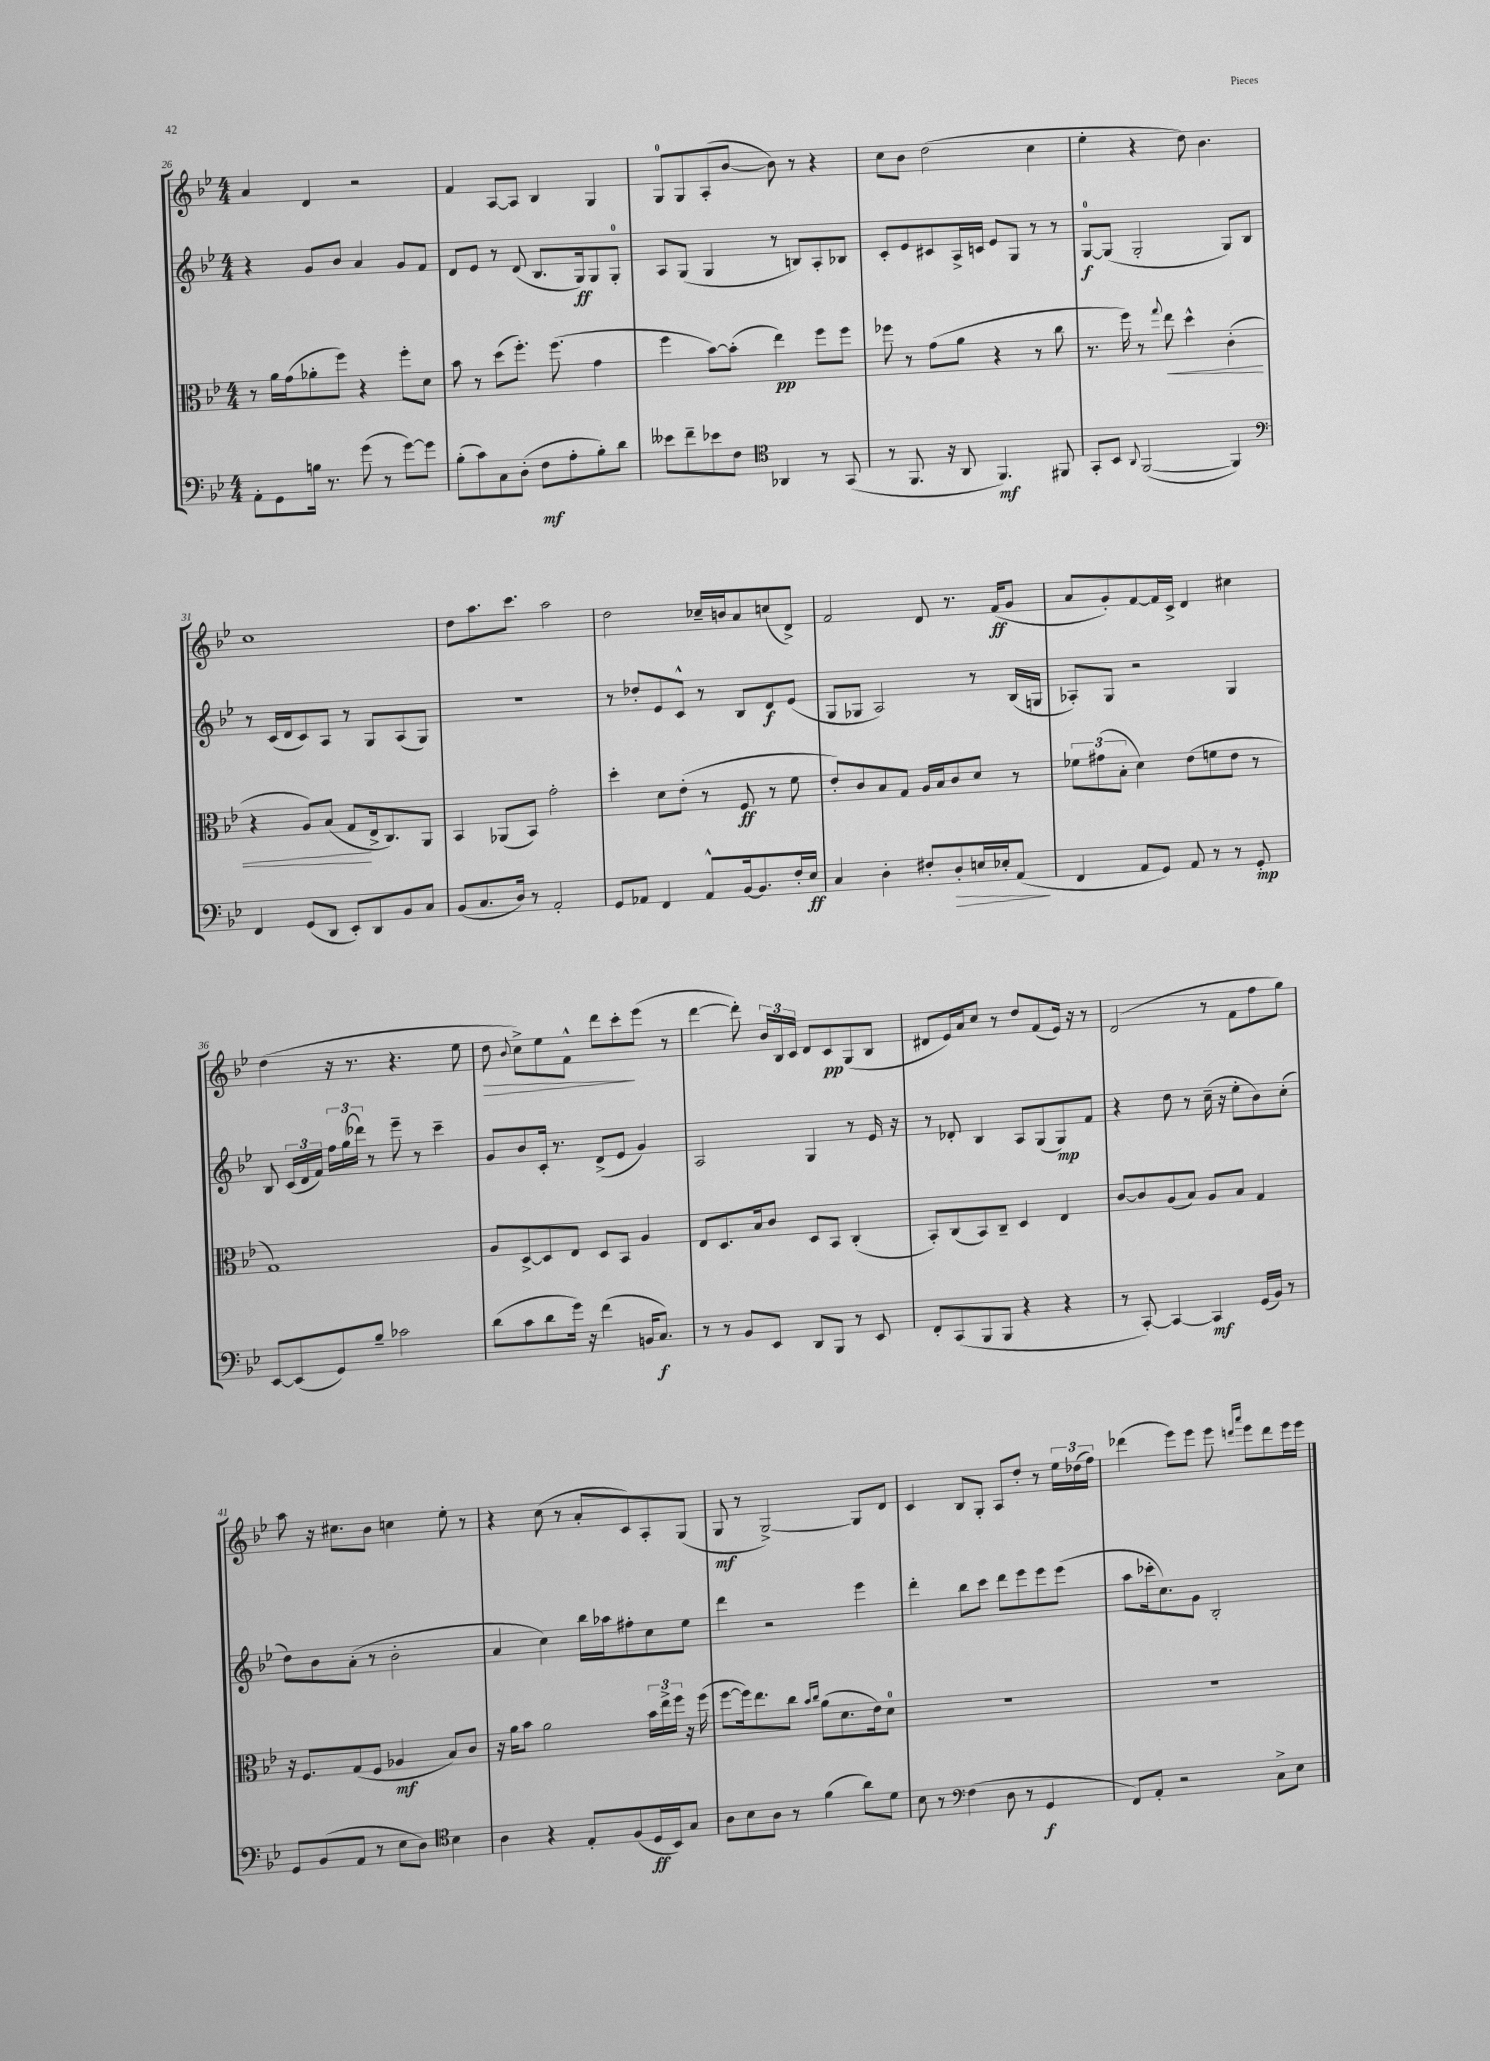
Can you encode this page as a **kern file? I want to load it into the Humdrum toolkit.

**kern	**kern	**kern	**kern
*staff4	*staff3	*staff2	*staff1
*clefF4	*clefC3	*clefG2	*clefG2
*k[b-e-]	*k[b-e-]	*k[b-e-]	*k[b-e-]
*M4/4	*M4/4	*M4/4	*M4/4
8AA'\L	8r	4r	4a/
8GG\	16a\LL	.	.
.	(16g\J	.	.
16B\Jk	8a-'\	8g/L	4d/
8.r	.	.	.
.	8ff\J)	8b-/J	.
(8g\	4r	4a/	2r
8r	.	.	.
[8g\L)	8ff'\L	8g/L	.
8g\]J	8d\J	8f/J	.
=	=	=	=
(8B-'\L	8b-\	8d/L	4f/
8c\)	8r	8e-/J	.
8C\	(8dd\L	8r	[8A/L
(8D'\J	8.ff'\J)	(8d/	8A/]J
8F\L	.	8.B-/L	4B-/
.	(8.ff\	.	.
8A'\	.	.	.
.	.	16G/k)	.
8B-'\)	4g\	8G/	4G/
8d\J	.	8G'/J	.
=	=	=	=
8e--\L	4ff\	8A/L	8G/L
8f~\	.	(8G/J	8G/
8e-\	[8b-\L)	4G/	(8A'/
8F\J	(8b-'\]J	.	[8b-/J
*clefC4	*	*	*
4AA-/	4ee-\)	8r	8b-\])
.	.	8B/L)	8r
8r	8ff\L	8A'/	4r
(8GG/	8ff\J	8B-/J	.
=	=	=	=
8r	8ff-\	8c'/L	8cc\L
8.FF/	8r	8e-/	8b-\J
.	(8g\L	8c#/	(2dd\
16r	.	.	.
8AA/	8a\J	16A^/L	.
.	.	16c/JJ	.
4.FF/)	4r	8e-/L	.
.	.	8G/J	.
.	8r	8r	4cc\
8FF#/	8cc\	8r	.
=	=	=	=
8GG'/L	8.r	[8G/L	4ee-'\
8BB-/J	.	(8G/]J	.
.	16ff\)	.	.
8qqAA/	.	.	.
([2FF/	8r	2G'/	4r
.	8qqgg/	.	.
.	8ee-\	.	.
.	4dd^^\	.	8dd\)
.	.	.	4.b-\
4FF/])	(4c'\	8G/L)	.
.	.	8B-/J	.
=	=	=	=
*clefF4	*	*	*
4FF/	4r	8r	1cc
.	.	(16c/LL	.
.	.	16d/J	.
(8GG/L	8A/L)	8c/)	.
8DD/J	(8B-/J	8A/J	.
8EE-'/L)	8G/L	8r	.
8DD/	16E-^/k	8G/L	.
.	8.C/)	.	.
8BB-/	.	(8A/	.
8C/J	8AA/J	8G/J)	.
=	=	=	=
(8BB-/L	4BB-/	1r	8dd\L
8.C/	.	.	8.aa\
.	(8AA-/L	.	.
16D/Jk)	.	.	8.ccc\J
8r	8BB-/J)	.	.
2AA'/	2g'\	.	2aa\
=	=	=	=
8GG/L	4dd'\	8r	2dd\
8AA-/J	.	8dd-'/L	.
4FF/	8d\L	8e-/	.
.	(8e-'\J	8c^^/J	.
8AA-^^/L	8r	8r	16cc-~/LL
.	.	.	16b/J
[16BB-/k	8F/	8B-/L	8a/
8.BB-/]	.	.	.
.	8r	8d/	(8cc/
16F'/L	8f\	(8e-/J	8d^/J)
16E-/JJ	.	.	.
=	=	=	=
4C/	8e-'/L)	8G/L	2f/
.	8c/	8G-/J	.
4D'\	8B-/	2A/)	.
.	8G/J	.	.
8F#'/L	16A/LL	.	8d/
.	16B-/J	.	.
8D'/	8c/	.	8.r
16E/L	8d/J	8r	.
16E-'/J	.	.	(16f/LK
(8AA/J	8r	(16B-/LL	8g/J
.	.	16G/JJ	.
=	=	=	=
4FF/	12f-\L	8A-'/L)	8a/L
.	(12g#\	.	.
.	.	8G/J	8g'/)
.	12B-'\J	.	.
8AA/L	4d\)	2r	[8f/
8GG/J)	.	.	16f/]L
.	.	.	16c^/JJ
8AA/	(8e-\L	.	4d/
8r	8f\	.	.
8r	8e-\J	4G/	4cc#\
8GG'/	8r	.	.
=	=	=	=
[8EE-/L	1G)	8B-/	(4dd\
(8EE-/]	.	(24c/LL	.
.	.	24d/	.
.	.	24f/JJ)	.
8GG/)	.	24ff\LL	16r
.	.	(24gg\	.
.	.	.	8.r
.	.	24ddd-\JJ)	.
8B-~/J	.	8r	.
2c-\	.	8eee-~\	4.r
.	.	8r	.
.	.	4ccc~\	.
.	.	.	8ee-\
=	=	=	=
(8d\L	8A/L	8g/L	8dd\
.	.	.	8qqb-/
8c\	[8D^/	8b-/	8cc^\L)
8d\	8D/]	16c'/Jk	8ee-\
.	.	8.r	.
16g\Jk)	8E-/J	.	8f^^\J
16r	.	.	.
(4f\	8D/L	(8d^/L	8ddd\L
.	8BB-/J	8e-/J	8ccc'\
16BB/LK	4A/	4g/)	(8eee-\J
8.C/J)	.	.	.
.	.	.	8r
=	=	=	=
8r	8E-/L	2A/	[4ddd\
8r	8.D/	.	.
8BB-/L	.	.	8ddd'\])
.	16B-/k	.	.
8EE-/J	8c/J	.	24b-/LL
.	.	.	24B-/
.	.	.	24c/JJ
8DD/L	8D/L	4G/	8d/L
8BBB-/J	8BB-/J	.	8c/
8r	(4C'/	8r	(8G/
8EE-/	.	16e-/	8B-/J
.	.	16r	.
=	=	=	=
8FF'/L	8BB-'/L)	8r	8d#/L
(8CC/	(8C/	8d-'/	16e-/L)
.	.	.	16a/J
8BBB-/	8BB-/)	4B-/	8cc/J
8BBB-/J	8C~/J	.	8r
4r	4D/	8A/L	8dd/L
.	.	(8G/	(8f/
4r	4E-/	8G/)	16e-/Jk)
.	.	.	16r
.	.	8f/J	8r
=	=	=	=
8r	[8c/L	4r	(2d/
[8CC'/)	8c/]	.	.
4CC/_	(8A/	8dd\	.
.	8B-/J)	8r	.
4CC/]	8A/L	(16cc~\	8r
.	.	16r	.
.	8B-/J	8ee-'\L	8f\L
(16GG/LL	4G/	8b-\)	8ff\
16BB-/JJ)	.	.	.
8r	.	(8cc'\J	8gg\J)
=	=	=	=
8GG/L	16r	8dd\L)	8aa\
.	8.F/L	.	.
(8BB-/	.	8b-\	16r
.	.	.	8.cc#\L
8AA/J	(8G/	(8a'\J	.
8r	8F/J	8r	8b-\J
8E-\L	4A-/	2b-'\	4cc\
8D\J)	.	.	.
*clefC4	*	*	*
4B-\	8B-/L)	.	8ee-'\
.	8c/J	.	8r
=	=	=	=
4A\	16r	4a/	4r
.	16a\LK	.	.
.	8b-\J	.	.
4r	2a\	4cc\)	(8cc\
.	.	.	8r
8E-'/L	.	16bb-\LL	8a'/L
.	.	16aa-\J	.
(8F/	.	8ff#'\	8c/)
16D/L	24b-\LL	8cc\	8A'/
.	24ee-^\	.	.
16BB-/J)	.	.	.
.	24ff\JJ	.	.
8G/J	16r	8ee-\J	(8G/J
.	(16ff\	.	.
=	=	=	=
8A\L	[8ff\L	4ddd\	8G/
8B-\	16ff\]k)	.	8r
.	8.ee-\	.	.
8A\J	.	2r	[2G^/)
8r	8cc\J	.	.
.	16qqb-/LL	.	.
.	16qqcc/JJ	.	.
(4f\	(8a\L	.	.
.	8.d\	.	.
8a\L)	.	4eee-\	8G/]L
.	16e-\k)	.	.
8d\J	8d\J	.	8d/J
=	=	=	=
8B-\	1r	4ddd'\	4c/
8r	.	.	.
*clefF4	*	*	*
(4F\	.	8bb-\L	8B-/L
.	.	8ccc\J	8G'/J
8D\	.	8ddd\L	8A/L
8r	.	8eee-\	8dd'/J
4GG/	.	8eee-\	8r
.	.	(8eee-\J	24ee-\LL
.	.	.	(24dd-\
.	.	.	24ff\JJ)
=	=	=	=
8FF/L)	1r	8aa\L	(4ddd-\
8AA'/J	.	16ccc-'\k	.
.	.	8.cc\)	.
2r	.	.	8eee-\L)
.	.	8g\J	8eee-\J
.	.	2B-'/	8eee-\
.	.	.	16qqddd/LL
.	.	.	16qqaaa/JJ
.	.	.	8eee-\L
8C^\L	.	.	8ddd\
8E-\J	.	.	16eee-\L
.	.	.	16eee-\JJ
==	==	==	==
*-	*-	*-	*-
